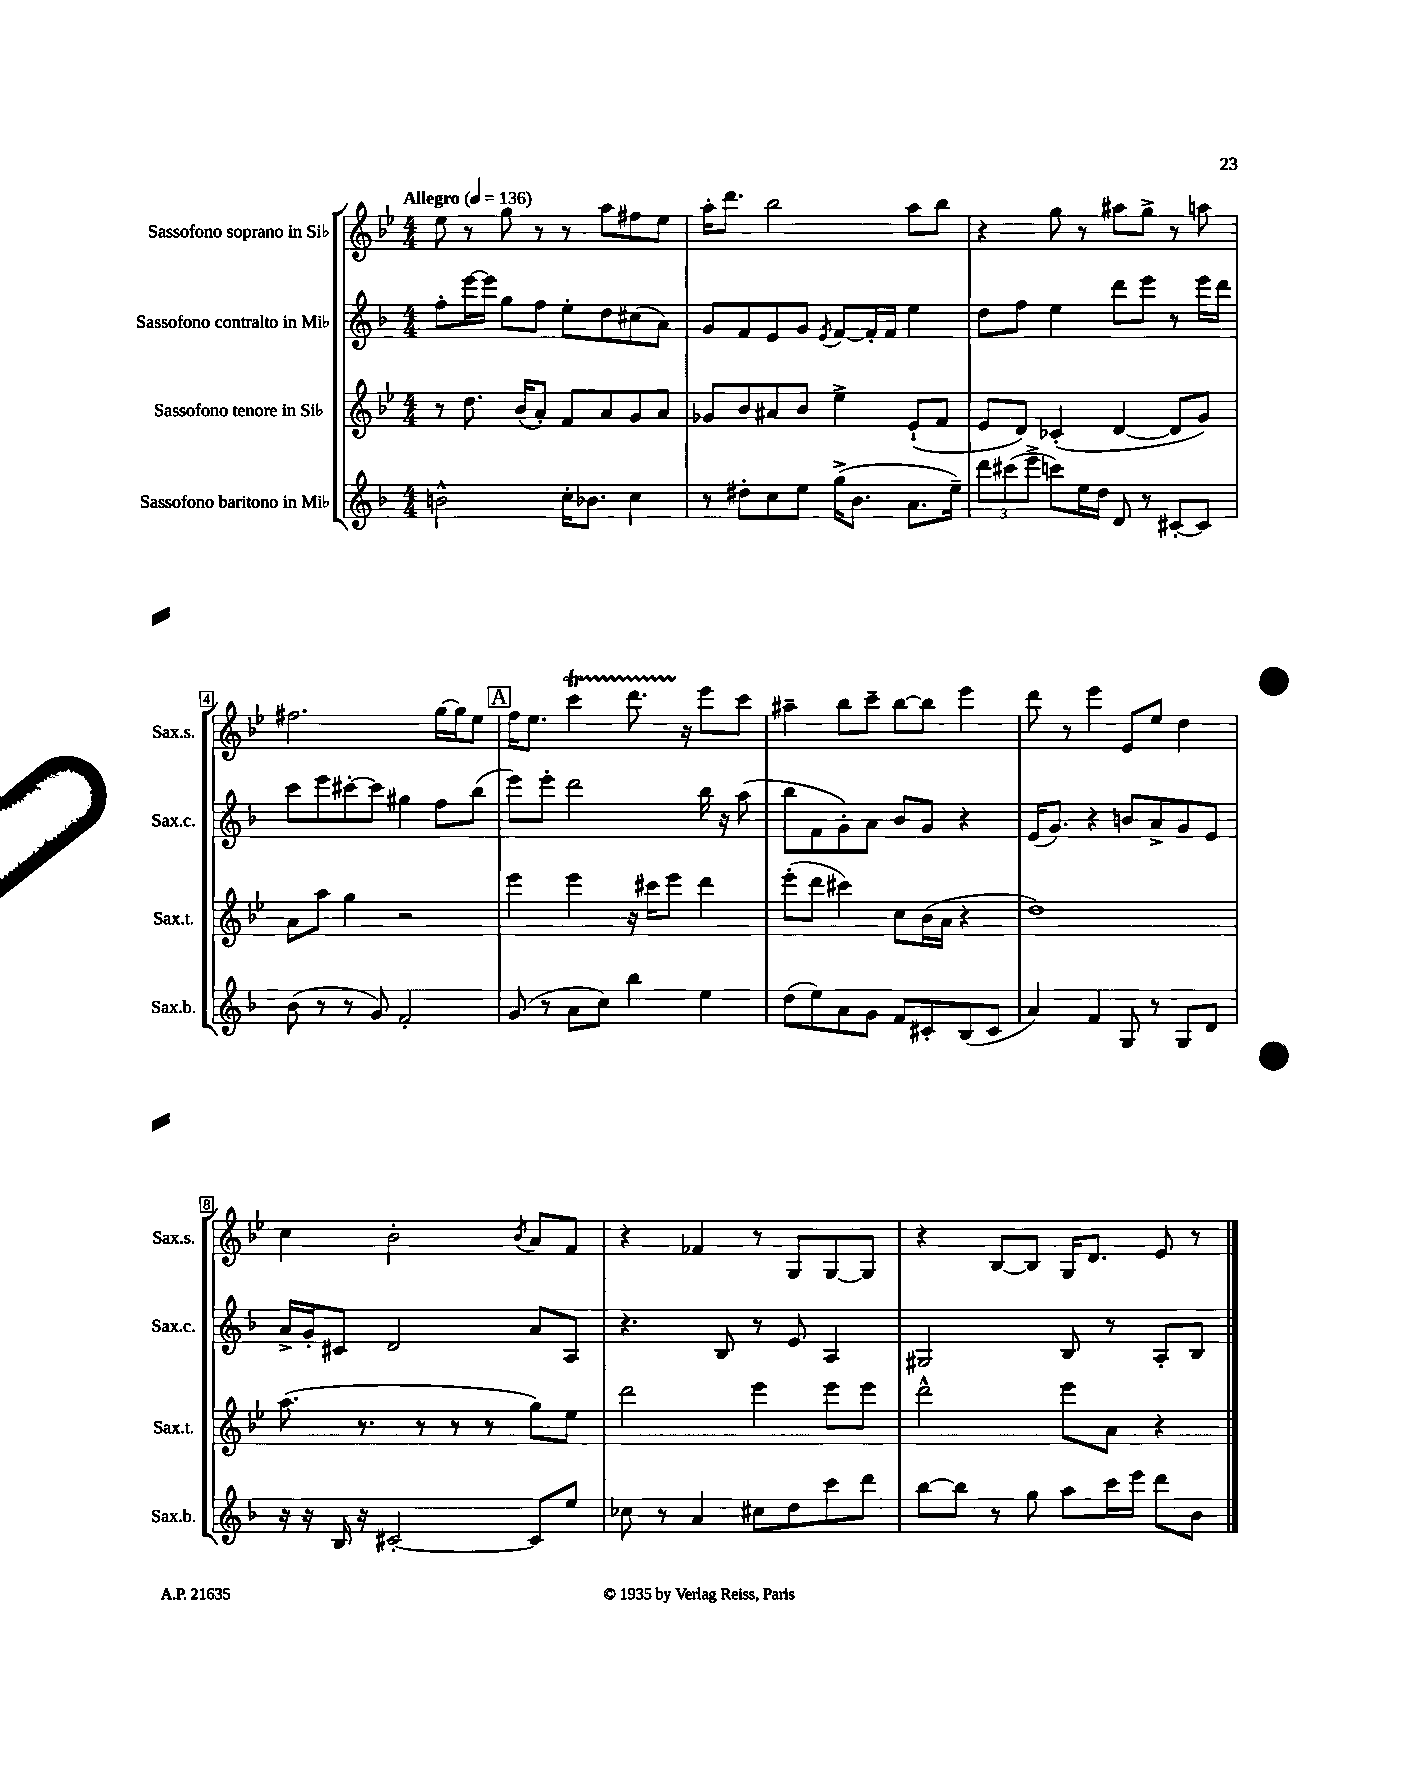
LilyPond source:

<<
\new StaffGroup <<
\new Staff = "s0" \with { instrumentName = "Sassofono soprano in Sib" shortInstrumentName = "Sax.s." } {
    \clef treble \key bes \major \numericTimeSignature \time 4/4 \tempo "Allegro" 4 = 136
    ees''8 r8 g''8 r8 r8 a''8 fis''8 ees''8 |
    a''16-. d'''8. bes''2 a''8 bes''8 |
    r4 g''8 r8 ais''8 g''8-> r8 a''8 |
    fis''2. g''16~ g''16 ees''8 |
    \mark \markup { \box "A" } f''16 ees''8. c'''4\startTrillSpan d'''8. r16\stopTrillSpan ees'''8 c'''8 |
    ais''4-- bes''8 c'''8-- bes''8~ bes''8 ees'''4 |
    d'''8 r8 ees'''4 ees'8 ees''8 d''4 |
    c''4 bes'2-. \acciaccatura { bes'8 } a'8 f'8 |
    r4 fes'4 r8 g8 g8~ g8 |
    r4 bes8~ bes8 g16 d'8. ees'8 r8 \bar "|." |
}
\new Staff = "s1" \with { instrumentName = "Sassofono contralto in Mib" shortInstrumentName = "Sax.c." } {
    \clef treble \key f \major \numericTimeSignature \time 4/4
    f''8-. e'''16~ e'''16 g''8 f''8 e''8-. d''8 cis''8( a'8) |
    g'8 f'8 e'8 g'8 \acciaccatura { e'8 } f'8~ f'16-. f'16 e''4 |
    d''8 f''8 e''4 d'''8 e'''8 r8 e'''16 d'''16 |
    c'''8 e'''8 cis'''8~-. cis'''8 gis''4 f''8 bes''8( |
    \mark \markup { \box "A" } e'''8) e'''8-. d'''2 bes''16 r16 a''8( |
    bes''8 f'8 g'8-.) a'8 bes'8 g'8 r4 |
    e'16( g'8.) r4 b'8 a'8-> g'8 e'8 |
    a'16-> g'16-. cis'8 d'2 a'8 a8 |
    r4. bes8 r8 e'8 a4 |
    gis2 bes8 r8 a8-. bes8 \bar "|." |
}
\new Staff = "s2" \with { instrumentName = "Sassofono tenore in Sib" shortInstrumentName = "Sax.t." } {
    \clef treble \key bes \major \numericTimeSignature \time 4/4
    r8 d''8. bes'16( a'8-.) f'8 a'8 g'8 a'8 |
    ges'8 bes'8 ais'8 bes'8 ees''4-> ees'8-!( f'8 |
    ees'8 d'8) ces'4-.( d'4~ d'8 g'8) |
    a'8 a''8 g''4 r2 |
    \mark \markup { \box "A" } ees'''4 ees'''4 r16 cis'''16 ees'''8 d'''4 |
    ees'''8-.( d'''8 cis'''4) c''8 bes'16( a'16 r4 |
    d''1) |
    a''8.( r8. r8 r8 r8 g''8) ees''8 |
    d'''2 ees'''4 ees'''8 ees'''8 |
    d'''2-^ ees'''8 a'8 r4 \bar "|." |
}
\new Staff = "s3" \with { instrumentName = "Sassofono baritono in Mib" shortInstrumentName = "Sax.b." } {
    \clef treble \key f \major \numericTimeSignature \time 4/4
    b'2-^ c''16-. bes'8. c''4 |
    r8 dis''8-. c''8 e''8 g''16->( bes'8. a'8. e''16--) |
    \tuplet 3/2 { d'''8 cis'''8( e'''8-> } c'''8) e''16 d''16 d'8 r8 cis'8~-. cis'8 |
    bes'8( r8 r8 g'8) f'2-. |
    \mark \markup { \box "A" } g'8( r8 a'8 c''8) bes''4 e''4 |
    d''8( e''8) a'8 g'8 f'8 cis'8-. bes8( cis'8 |
    a'4) f'4 g8 r8 g8 d'8 |
    r16 r16 bes16 r16 cis'2~-. cis'8 e''8 |
    ces''8 r8 a'4 cis''8 d''8 c'''8 d'''8 |
    bes''8~ bes''8 r8 g''8 a''8 c'''16 e'''16 d'''8 bes'8 \bar "|." |
}
>>
>>
\layout { \context { \Score \override BarNumber.stencil = #(make-stencil-boxer 0.1 0.3 ly:text-interface::print) } }
